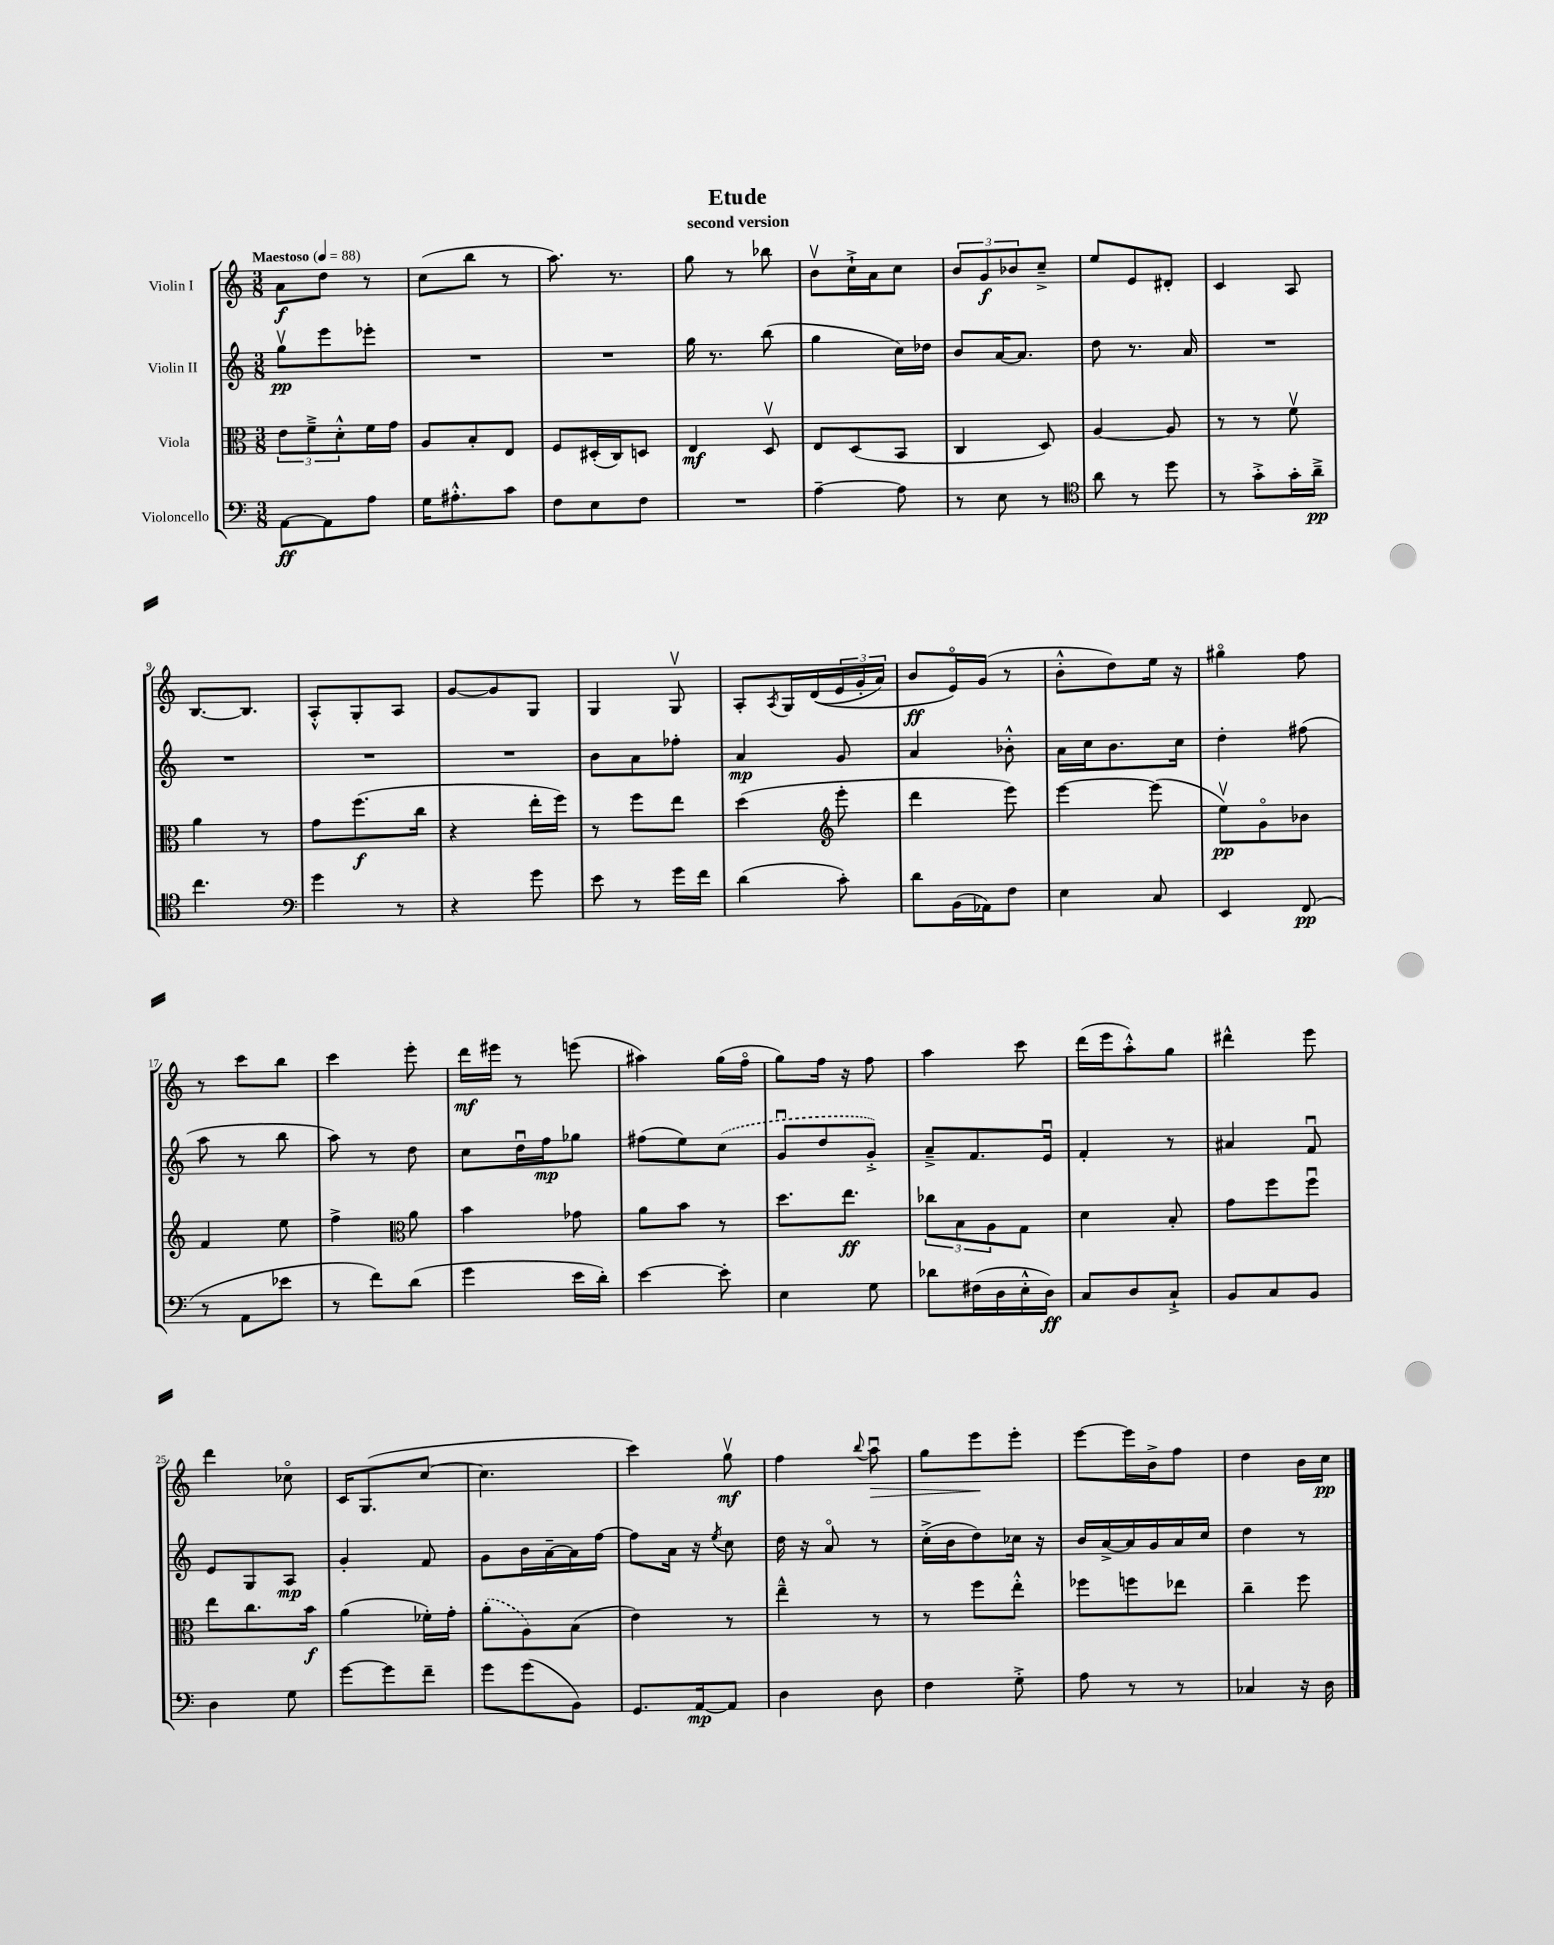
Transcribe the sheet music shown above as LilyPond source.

\header { title = "Etude" subtitle = "second version" }
<<
\new StaffGroup <<
\new Staff = "s0" \with { instrumentName = "Violin I" } {
    \clef treble \key c \major \numericTimeSignature \time 3/8 \tempo "Maestoso" 4 = 88
    a'8\f d''8 r8 |
    c''8( b''8 r8 |
    a''8.) r8. |
    g''8 r8 bes''8 |
    b'8\upbow c''16-!-> a'16 c''8 |
    \tuplet 3/2 { b'8 g'8\f bes'8 } c''8---> |
    e''8 e'8 dis'8-. |
    c'4 a8 |
    b8.~ b8. |
    a8-.-^ g8-. a8 |
    g'8~ g'8 g8 |
    g4 g8\upbow |
    a8-. \acciaccatura { a8 } g16 d'16(\( \tuplet 3/2 { e'16 g'16-. a'16) } |
    b'8\ff e'16\flageolet\) g'16( r8 |
    b'8-.-^ d''8) e''16 r16 |
    gis''4\flageolet f''8 |
    r8 c'''8 b''8 |
    c'''4 e'''8-. |
    d'''16\mf eis'''16 r8 e'''8( |
    ais''4) g''16( f''16\flageolet |
    g''8) f''16 r16 f''8 |
    a''4 c'''8 |
    d'''16( e'''16 a''8-.-^) g''8 |
    dis'''4-^ e'''8 |
    d'''4 ces''8\flageolet |
    c'16 g8.( c''8~ |
    c''4. |
    c'''4) g''8\upbow\mf |
    f''4 \appoggiatura { b''8 } a''8\downbow\> |
    g''8 e'''8\! e'''8-. |
    e'''8~ e'''16 b'16-> f''8 |
    d''4 b'16 c''16\pp \bar "|." |
}
\new Staff = "s1" \with { instrumentName = "Violin II" } {
    \clef treble \key c \major \numericTimeSignature \time 3/8
    g''8\upbow\pp e'''8 ees'''8-. |
    R4. |
    R4. |
    g''16 r8. b''8( |
    g''4 c''16) des''16 |
    b'8 a'16~ a'8. |
    d''8 r8. a'16 |
    R4. |
    R4. |
    R4. |
    R4. |
    b'8 a'8 fes''8-. |
    a'4\mp g'8 |
    a'4 bes'8-.-^ |
    a'16 c''16 b'8. c''16 |
    d''4-. fis''8( |
    a''8 r8 b''8 |
    a''8) r8 d''8 |
    c''8 d''16\downbow f''16\mp ges''8 |
    fis''8( e''8) \once \slurDashed c''8( |
    g'8\downbow d''8 g'8-.->) |
    a'8---> f'8. e'16\downbow |
    f'4-. r8 |
    ais'4 f'8\downbow |
    e'8 g8 a8\mp |
    g'4-. f'8 |
    g'8 b'16 a'16~-- a'16 f''16~ |
    f''8 a'16 r16 \acciaccatura { e''8 } c''8 |
    d''16 r16 a'8\flageolet r8 |
    c''16-.->( b'16 d''8) ces''16 r16 |
    b'16 a'16~-> a'16 g'16 a'16 c''16 |
    d''4 r8 \bar "|." |
}
\new Staff = "s2" \with { instrumentName = "Viola" } {
    \clef alto \key c \major \numericTimeSignature \time 3/8
    \tuplet 3/2 { e'8 f'8---> d'8-.-^ } f'16 g'16 |
    a8 b8-. e8 |
    f8 dis16-.( c16) d8 |
    e4\mf d8\upbow |
    e8 d8( b,8 |
    c4 d8) |
    a4~ a8 |
    r8 r8 f'8\upbow |
    a'4 r8 |
    g'8 f''8.\f( c''16 |
    r4 e''16-. f''16) |
    r8 f''8 e''8 |
    d''4( \clef treble e'''8-. |
    d'''4 e'''8) |
    e'''4~ e'''8( |
    e''8\upbow\pp) g'8\flageolet bes'8 |
    f'4 e''8 |
    f''4-> \clef alto a'8 |
    b'4 ges'8 |
    a'8 b'8 r8 |
    d''8. e''8.\ff |
    \tuplet 3/2 { ces''8 b8 a8 } g8 |
    d'4 b8-. |
    g'8 f''8 f''8\downbow |
    e''8 c''8. b'16\f |
    a'4( fes'16-.) g'16-. |
    \once \slurDashed a'8-.( a8) b8( |
    e'4) r8 |
    e''4---^ r8 |
    r8 f''8 e''8-.-^ |
    fes''8 f''8 ees''8 |
    c''4-- f''8 \bar "|." |
}
\new Staff = "s3" \with { instrumentName = "Violoncello" } {
    \clef bass \key c \major \numericTimeSignature \time 3/8
    a,8~\ff a,8 a8 |
    g16 ais8.-.-^ c'8 |
    f8 e8 f8 |
    R4. |
    a4~-- a8 |
    r8 e8 r8 |
    \clef tenor a'8 r8 d''8 |
    r8 g'8-.-> g'16-. a'16--->\pp |
    c''4. |
    \clef bass g'4 r8 |
    r4 g'8 |
    e'8 r8 g'16 f'16 |
    d'4( c'8-.) |
    d'8 b,16( aes,16) f8 |
    e4 c8 |
    e,4 f,8\pp( |
    r8 a,8 ees'8 |
    r8 f'8) d'8( |
    g'4 e'16 d'16-.) |
    e'4~ e'8-. |
    e4 g8 |
    des'8 fis16( d16 e16-.-^ d16\ff) |
    c8 d8 c8-!-> |
    b,8 c8 b,8 |
    d4 g8 |
    g'8~ g'8 f'8-- |
    g'8 g'8( b,8) |
    g,8. a,16~\mp a,8 |
    d4 d8 |
    f4 g8-.-> |
    a8 r8 r8 |
    ces4 r16 d16 \bar "|." |
}
>>
>>
